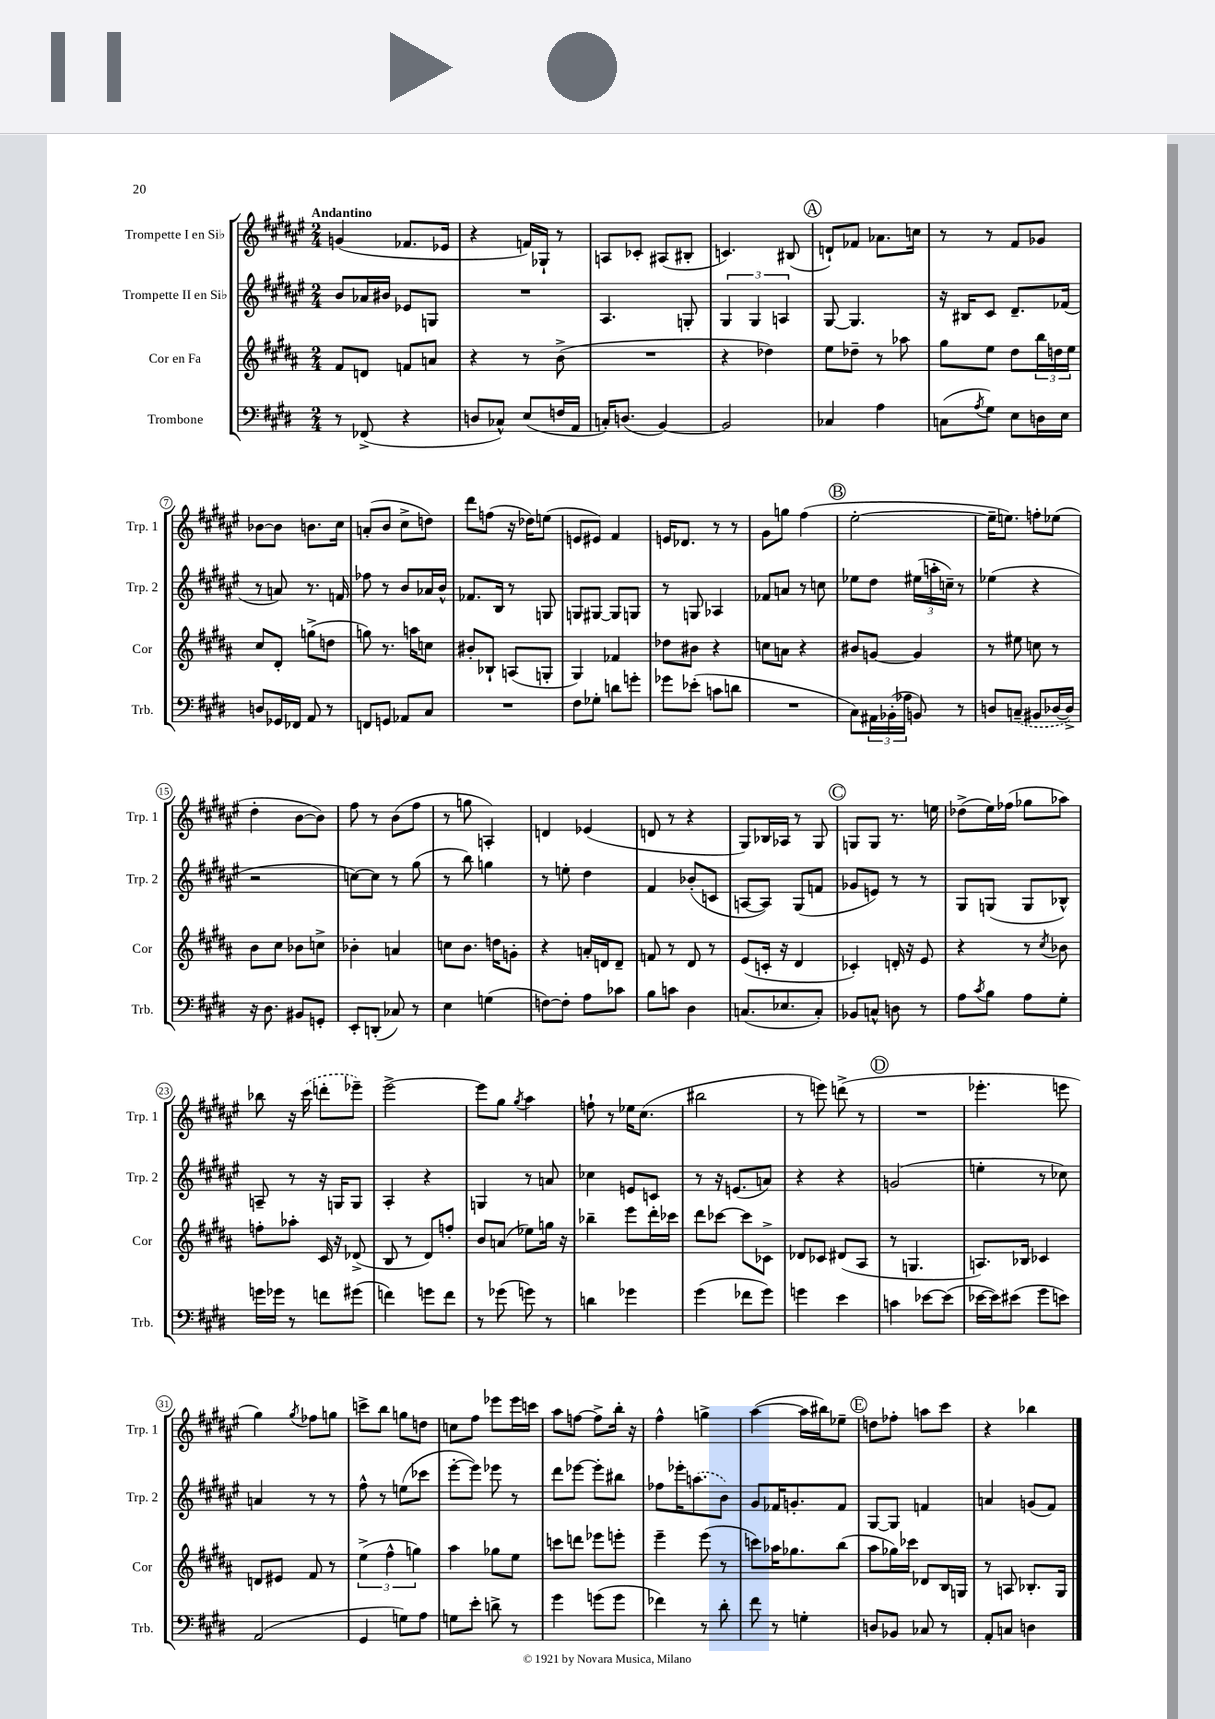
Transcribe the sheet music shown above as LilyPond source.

<<
\new StaffGroup <<
\new Staff = "s0" \with { instrumentName = "Trompette I en Sib" shortInstrumentName = "Trp. 1" } {
    \clef treble \key fis \major \numericTimeSignature \time 2/4 \tempo "Andantino"
    g'4( fes'8. ees'16 |
    r4 f'16) ges16-! r8 |
    a8 ces'8-. ais8( bis8-. |
    c'4.) bis8( |
    \mark \markup { \circle "A" } d'8-!) fes'8 aes'8. c''16 |
    r8 r8 fis'8 ges'8 |
    bes'8~ bes'8 b'8. cis''16 |
    a'8-.( b'8 cis''8-> d''8) |
    dis'''8 f''8( r16 des''16) e''8( |
    e'8 eis'8) fis'4 |
    e'16 des'8. r8 r8 |
    gis'8 g''8 fis''4( |
    \mark \markup { \circle "B" } eis''2~-. |
    eis''16-- e''8.) f''8-. ees''8( |
    dis''4-. b'8~ b'8) |
    fis''8 r8 b'8( fis''8 |
    r8 g''8 a4-.) |
    d'4 ees'4( |
    d'8 r8 r4 |
    gis8) bes16 aes16 r8 gis8 |
    \mark \markup { \circle "C" } g8 g8 r8. e''16 |
    des''8->( eis''16) fes''16( ges''8 aes''8) |
    bes''8 r16 \once \slurDashed cis'''16( d'''8-. ees'''8--) |
    eis'''2~-> |
    eis'''8 gis''8 \acciaccatura { gis''8 } ais''4 |
    f''8-! r8 ees''16 cis''8.( |
    bis''2 |
    r8 e'''8) d'''8->( r8 |
    \mark \markup { \circle "D" } R2 |
    ees'''4.-. e'''8 |
    gis''4) \acciaccatura { gis''8 } fes''8 g''8 |
    c'''8-> b''8 g''8 d''8 |
    c''8 fis''8 ees'''8 ees'''16 c'''16 |
    ais''8 f''8~ f''8-> b''16-. r16 |
    fis''4-^ g''4-> |
    ais''4~( ais''16 bis''16) ees''8-- |
    \mark \markup { \circle "E" } d''8 fes''8-. a''8 cis'''8 |
    r4 bes''4 \bar "|." |
}
\new Staff = "s1" \with { instrumentName = "Trompette II en Sib" shortInstrumentName = "Trp. 2" } {
    \clef treble \key fis \major \numericTimeSignature \time 2/4
    b'8 aes'16 bis'16 ees'8 g8 |
    R2 |
    ais4. g8-. |
    \tuplet 3/2 { gis4 gis4 a4 } |
    \mark \markup { \circle "A" } gis8~ gis4. |
    r16 bis16 cis'8 dis'8.-- fes'16( |
    r8 a'8) r8. f'16 |
    fes''8 r8 b'8 aes'16 b'16-^ |
    fes'8. b16 r8 g8 |
    g8 gis8~ gis8 g8 |
    r8 g8 aes4 |
    fes'8 a'8 r8 c''8 |
    \mark \markup { \circle "B" } ees''8 dis''8 \tuplet 3/2 { eis''16( a''16-. c''16--) } r8 |
    ees''4( r4 |
    r2 |
    c''8~) c''8 r8 gis''8( |
    r8 b''8) g''4 |
    r8 e''8-. dis''4 |
    fis'4 bes'8-.( c'8 |
    a8~ a8) gis8( f'8 |
    \mark \markup { \circle "C" } ges'8 e'8) r8 r8 |
    gis8 g8( g8 bes8-^) |
    a8-- r8 r16 g16 g8 |
    ais4-. r4 |
    g4 r8 a'8 |
    ces''4 e'8 c'8 |
    r8 r16 e'8.( a'8) |
    r4 r4 |
    \mark \markup { \circle "D" } g'2( |
    e''4-. r8 ces''8) |
    a'4 r8 r8 |
    fis''8-^ r8 e''8( ces'''8 |
    eis'''8~-. eis'''8) ees'''8 r8 |
    dis'''8 ees'''8~ ees'''8-. bis''8 |
    fes''8 ees'''16-. \once \slurDashed a''8.( b'8) |
    gis'8 fes'16 g'8.-. fes'8 |
    \mark \markup { \circle "E" } gis8~ gis8 f'4 |
    a'4 g'8( fis'8) \bar "|." |
}
\new Staff = "s2" \with { instrumentName = "Cor en Fa" shortInstrumentName = "Cor" } {
    \clef treble \key b \major \numericTimeSignature \time 2/4
    fis'8 d'8 f'8 a'8 |
    r4 r8 b'8->( |
    R2 |
    r4 des''4) |
    \mark \markup { \circle "A" } e''8 des''8-- r8 aes''8 |
    gis''8 e''8 dis''8 \tuplet 3/2 { b''16 d''16 e''16 } |
    cis''8 dis'8-. g''8->( d''8 |
    g''8) r8. a''16 c''8 |
    bis'8-. bes8-! a8( g8-. |
    gis4) fes'4 |
    des''8 bis'8 r4 |
    c''8 a'8 r4 |
    \mark \markup { \circle "B" } bis'8 g'8~ g'4 |
    r8 eis''8 c''8 r8 |
    b'8 cis''8 bes'8 c''8-> |
    bes'4-. a'4 |
    c''8 b'8. d''16 g'8-. |
    r4 a'16-. d'16 d'8-- |
    f'8 r8 dis'8 r8 |
    e'8( c'16-. r16 dis'4 |
    \mark \markup { \circle "C" } ces'4-.) d'16-. r16 e'8 |
    r4 r8 \acciaccatura { cis''8 } bes'8 |
    f''8-. aes''8-. cis'16 r16 des'8->( |
    b8 r8 dis'8) f''8-. |
    b'8 a'8( ees''8) g''16 r16 |
    bes''4-- e'''8 dis'''16-. ces'''16 |
    dis'''8 ces'''8~ ces'''8 ces'8-> |
    des'8 ces'8 dis'8( ais8 |
    \mark \markup { \circle "D" } r8 g4. |
    a8.) bes16 ces'4 |
    d'8 eis'8 fis'8 r8 |
    \tuplet 3/2 { e''4->( fis''4-^ g''4) } |
    ais''4 ges''8 e''8 |
    c'''8 d'''8 ees'''8 e'''8-. |
    e'''4-- e'''8( r8 |
    c'''8) aes''16 ges''8. b''8( |
    \mark \markup { \circle "E" } ais''8 ges''16) ces'''16 des'8 b16 g16 |
    r8 a8 bes8.-. gis16 \bar "|." |
}
\new Staff = "s3" \with { instrumentName = "Trombone" shortInstrumentName = "Trb." } {
    \clef bass \key e \major \numericTimeSignature \time 2/4
    r8 fes,8->( r4 |
    d8 ces8-^) e8( f16 a,16 |
    c16-.) d8.( b,4~) |
    b,2 |
    \mark \markup { \circle "A" } ces4 a4 |
    c8( \acciaccatura { a8 } gis8) e8 d16 e16 |
    d8 ges,16 fes,16 a,8 r8 |
    f,8 g,8 aes,8 cis8 |
    R2 |
    fis8 ges8-. d'8 g'8-. |
    ges'8 ees'8-.( c'8 d'8 |
    R2 |
    \mark \markup { \circle "B" } cis8) \tuplet 3/2 { ais,16 bes,16-.( aes16 } b,8) r8 |
    d8 \once \slurDashed c8--( bis,8 des16~ des16->) |
    r16 dis8. bis,8 g,8-. |
    e,8-. d,8-.( ces8) r8 |
    e4 g4( |
    f8~) f8-. a8 ces'8 |
    b8 c'8 dis4 |
    c8.( ees8. c8-.) |
    \mark \markup { \circle "C" } bes,8 c8-^ d8 r8 |
    a8 \acciaccatura { cis'8 } b8 a8 gis8-. |
    g'16 ges'16 r8 f'8 gis'8( |
    f'4) g'8 f'8 |
    r8 ges'8( g'8) r8 |
    d'4 ges'4 |
    gis'4( fes'8 gis'8) |
    g'4 e'4 |
    \mark \markup { \circle "D" } c'4 ees'8~ ees'8( |
    ees'16~ ees'16) eis'8( gis'8 e'8) |
    a,2( |
    gis,4 g8) a8 |
    g8 e'8-. d'8-> r8 |
    gis'4 g'8( g'8 |
    fes'4) r8 dis'8-. |
    fis'8 r8 g4-. |
    \mark \markup { \circle "E" } d8 bes,8 ces8 r8 |
    a,8-. c8 d4 \bar "|." |
}
>>
>>
\layout { \context { \Score \override BarNumber.stencil = #(make-stencil-circler 0.1 0.3 ly:text-interface::print) } }
